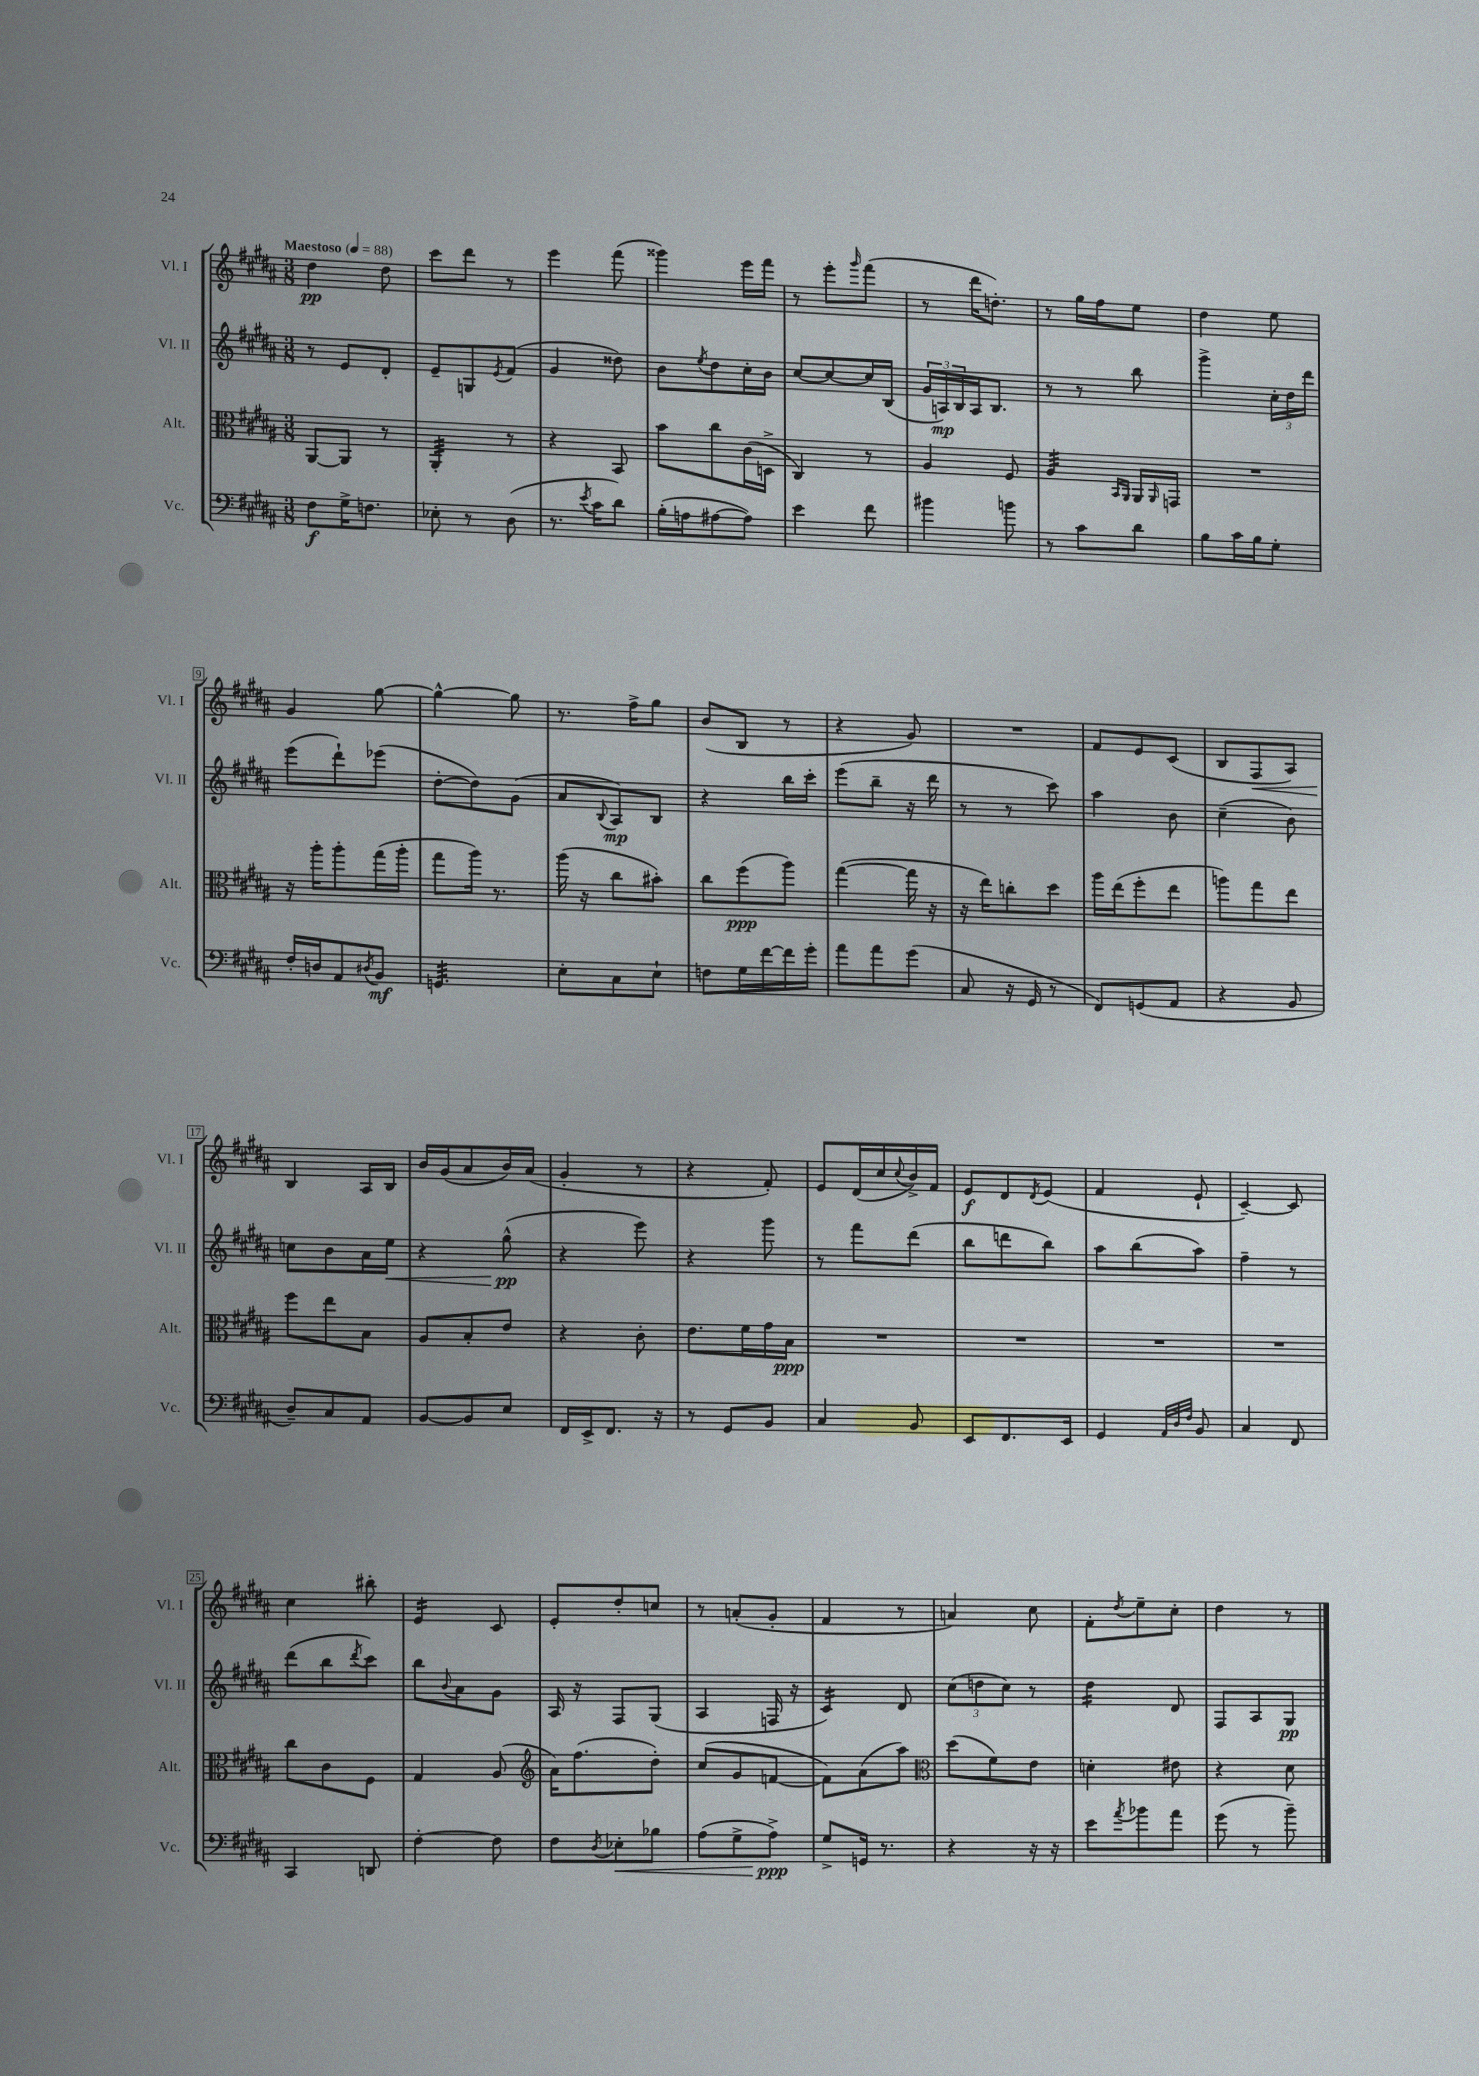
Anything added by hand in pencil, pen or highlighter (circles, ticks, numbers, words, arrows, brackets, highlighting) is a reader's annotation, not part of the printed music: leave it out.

**kern	**kern	**kern	**kern
*staff4	*staff3	*staff2	*staff1
*clefF4	*clefC3	*clefG2	*clefG2
*k[f#c#g#d#a#]	*k[f#c#g#d#a#]	*k[f#c#g#d#a#]	*k[f#c#g#d#a#]
*M3/8	*M3/8	*M3/8	*M3/8
*MM88	*MM88	*MM88	*MM88
8F#\L	[8AA#/L	8r	4dd#\
16G#^\K	8AA#/]J	8e/L	.
8.F\J	.	.	.
.	8r	8d#'/J	8dd#\
=	=	=	=
8E-'\	4AA#'/	8e~/L	8ccc#\L
8r	.	8G/	8ddd#\J
.	.	8qe/	.
(8D#\	8r	(8f#/J	8r
=	=	=	=
8.r	4r	4g#/	4eee\
8qe/	.	.	.
16c#\LK	.	.	.
8d#\J)	8BB/	8dd##\)	(8fff#\
=	=	=	=
(16B'\LL	8b\L	8b\L	4ggg##\)
16A\J	.	.	.
.	.	8qee/	.
[8A#\	8cc#\	8dd#\	.
8A#\]J)	(16c#\L	16cc#'\L	16eee\LL
.	16D^\JJ	16b\JJ	16fff#\JJ
=	=	=	=
4e\	4C#/)	[8cc#/L	8r
.	.	8cc#/_	8eee'\L
.	.	.	16qqggg#/
8f#\	8r	16cc#/]L	(8fff#\J
.	.	(16B/JJ	.
=	=	=	=
4b#\	4A#/	24g#/LL	8r
.	.	24A/)	.
.	.	24B/	.
.	.	16A/J	16ddd#\LK
.	.	8.B/J	8.dd'\J)
8b\	8F#/	.	.
=	=	=	=
8r	4A#/	8r	8r
8c#\L	.	8r	16gg#\LL
.	.	.	16ff#\J
.	16qqBB/LL	.	.
.	16qqAA#/JJ	.	.
8d#\J	16AA#/LL	8bb\	8ee\J
.	16qqAA#/	.	.
.	16GG/JJ	.	.
=	=	=	=
8B\L	4.r	4ggg#^\	4dd#\
16c#\L	.	.	.
16B\J	.	.	.
8G#'\J	.	24cc#'\LL	8ee\
.	.	24dd#\	.
.	.	24ddd#\JJ	.
=	=	=	=
16F#'/LL	16r	(8eee\L	4g#/
16D/J	16aa#'\LK	.	.
8AA#/	8aa#'\	8ddd#`\)	.
8qD#/	.	.	.
8BB/J	(16gg#\L	(8eee-\J	[8gg#\
.	16aa#'\JJ	.	.
=	=	=	=
4.GG/	8gg#\L	[8dd#'\L	4gg#^^\_
.	16aa#\Jk)	8dd#\])	.
.	8.r	.	.
.	.	(8g#\J	8gg#\]
=	=	=	=
8E'\L	(16aa#\	8a#/L	8.r
.	16r	.	.
.	.	8qqB/	.
8C#\	8cc#\L	8A#/)	.
.	.	.	16ff#^\LK
8E`\J	8b#'\J)	8B/J	8gg#\J
=	=	=	=
8F\L	8cc#\L	4r	(8b/L
16G#\L	(8ff#\	.	8B/J
[16f#\	.	.	.
16f#\]	8aa#\J)	16bb\LL	8r
16g#'\JJ	.	16ccc#'\JJ	.
=	=	=	=
8a#\L	([4gg#\	(8eee\L	4r
8a#\	.	8bb~\J	.
(8g#\J	16gg#\]	16r	8g#/)
.	16r	16ddd#\	.
=	=	=	=
8C#/	16r	8r	4.r
.	16ee\LK)	.	.
16r	8cc'\	8r	.
16GG#/	.	.	.
8r	8dd#\J	8ccc#\)	.
=	=	=	=
8FF#/L)	16aa#\LL	4aa#\	8f#/L
.	(16ee\J	.	.
(8GG/	8ff#'\	.	8e/
8AA#/J	8ee\J	8b\	(8c#/J
=	=	=	=
4r	8aa\L)	(4cc#~\	8B/L
.	8gg#\	.	8F#/
8BB/	8ee\J	8b\)	8A#/J)
=	=	=	=
8D#~/L)	8ff#\L	8cc\L	4B/
8C#/	8ee\	8b\	.
8AA#/J	8B\J	16a#\L	16A#/LL
.	.	16ee\JJ	16B/JJ
=	=	=	=
[8BB/L	8A#/L	4r	16b/LL
.	.	.	(16g#/J
8BB/]	8B'/	.	8a#/
8E/J	8e/J	(8gg#^^\	16b/L)
.	.	.	(16a#/JJ
=	=	=	=
16FF#/LL	4r	4r	4g#'/
16EE^/J	.	.	.
8.FF#/J	.	.	.
.	8c#'\	8eee\)	8r
16r	.	.	.
=	=	=	=
8r	8.e\L	4r	4r
8GG#/L	.	.	.
.	16f#\L	.	.
8BB/J	16g#\	8ggg#\	8f#'/)
.	16B\JJ	.	.
=	=	=	=
4C#/	4.r	8r	8e/L
.	.	8fff#\L	(16d#/L
.	.	.	16cc#/
.	.	.	8qqcc#/
8BB/	.	(8ddd#\J	16b^/)
.	.	.	16f#/JJ
=	=	=	=
8EE/L	4.r	8bb\L	8e/L
8.FF#/	.	8ddd\	8d#/
.	.	.	8qd#/
.	.	8bb\J)	(8e/J
16EE/Jk	.	.	.
=	=	=	=
4GG#/	4.r	8aa#\L	4f#/
.	.	(8bb\	.
32qqAA#/LLL	.	.	.
32qqD#/	.	.	.
32qqF#/JJJ	.	.	.
8BB/	.	8aa#\J)	8e`/
=	=	=	=
4C#/	4.r	4ff#~\	[4c#~/)
8FF#/	.	8r	8c#/]
=	=	=	=
4CC#/	8cc#\L	(8ddd#\L	4cc#\
.	8c#\	8bb\	.
.	.	8qddd#/	.
8DD/	8F#\J	8ccc#\J)	8bb#'\
=	=	=	=
[4F#'\	4G#/	8bb\L	4e/
.	.	8qqb/	.
.	.	8a#\	.
8F#\]	(8A#/	8g#\J	8c#/
=	=	=	=
*	*clefG2	*	*
8F#\L	16a#\LK)	16A#/	8e'/L
.	(8.ff#\	16r	.
8qD#/	.	.	.
8E-'\	.	8F#/L	8dd#'/
8B-\J	8dd#'\J)	(8G#/J	8cc/J
=	=	=	=
(8A#\L	(8cc#/L	4A#/	8r
8G#^\	8g#/	.	(8a'/L
8A#^\J)	[8f/J	16F/	8g#'/J
.	.	16r	.
=	=	=	=
8G#^/L	8f\]L)	4c#/)	4f#/
16GG/Jk	(8a#\	.	.
8.r	.	.	.
.	8aa#\J)	8d#/	8r
=	=	=	=
*	*clefC3	*	*
4r	(8dd#\L	(12cc#\L	4a/)
.	.	12dd\	.
.	8f#\)	.	.
.	.	12cc#\J)	.
16r	8e\J	8r	8cc#\
16r	.	.	.
=	=	=	=
8e\L	4d'\	4dd#\	8f#'\L
8qa#/	.	.	8qdd#/
8b-\	.	.	8ee~\
8a#\J	8e#\	8d#/	8cc#'\J
=	=	=	=
(8g#\	4r	8F#/L	4dd#\
8r	.	8A#/	.
8b~\)	8d#\	8G#/J	8r
==	==	==	==
*-	*-	*-	*-
